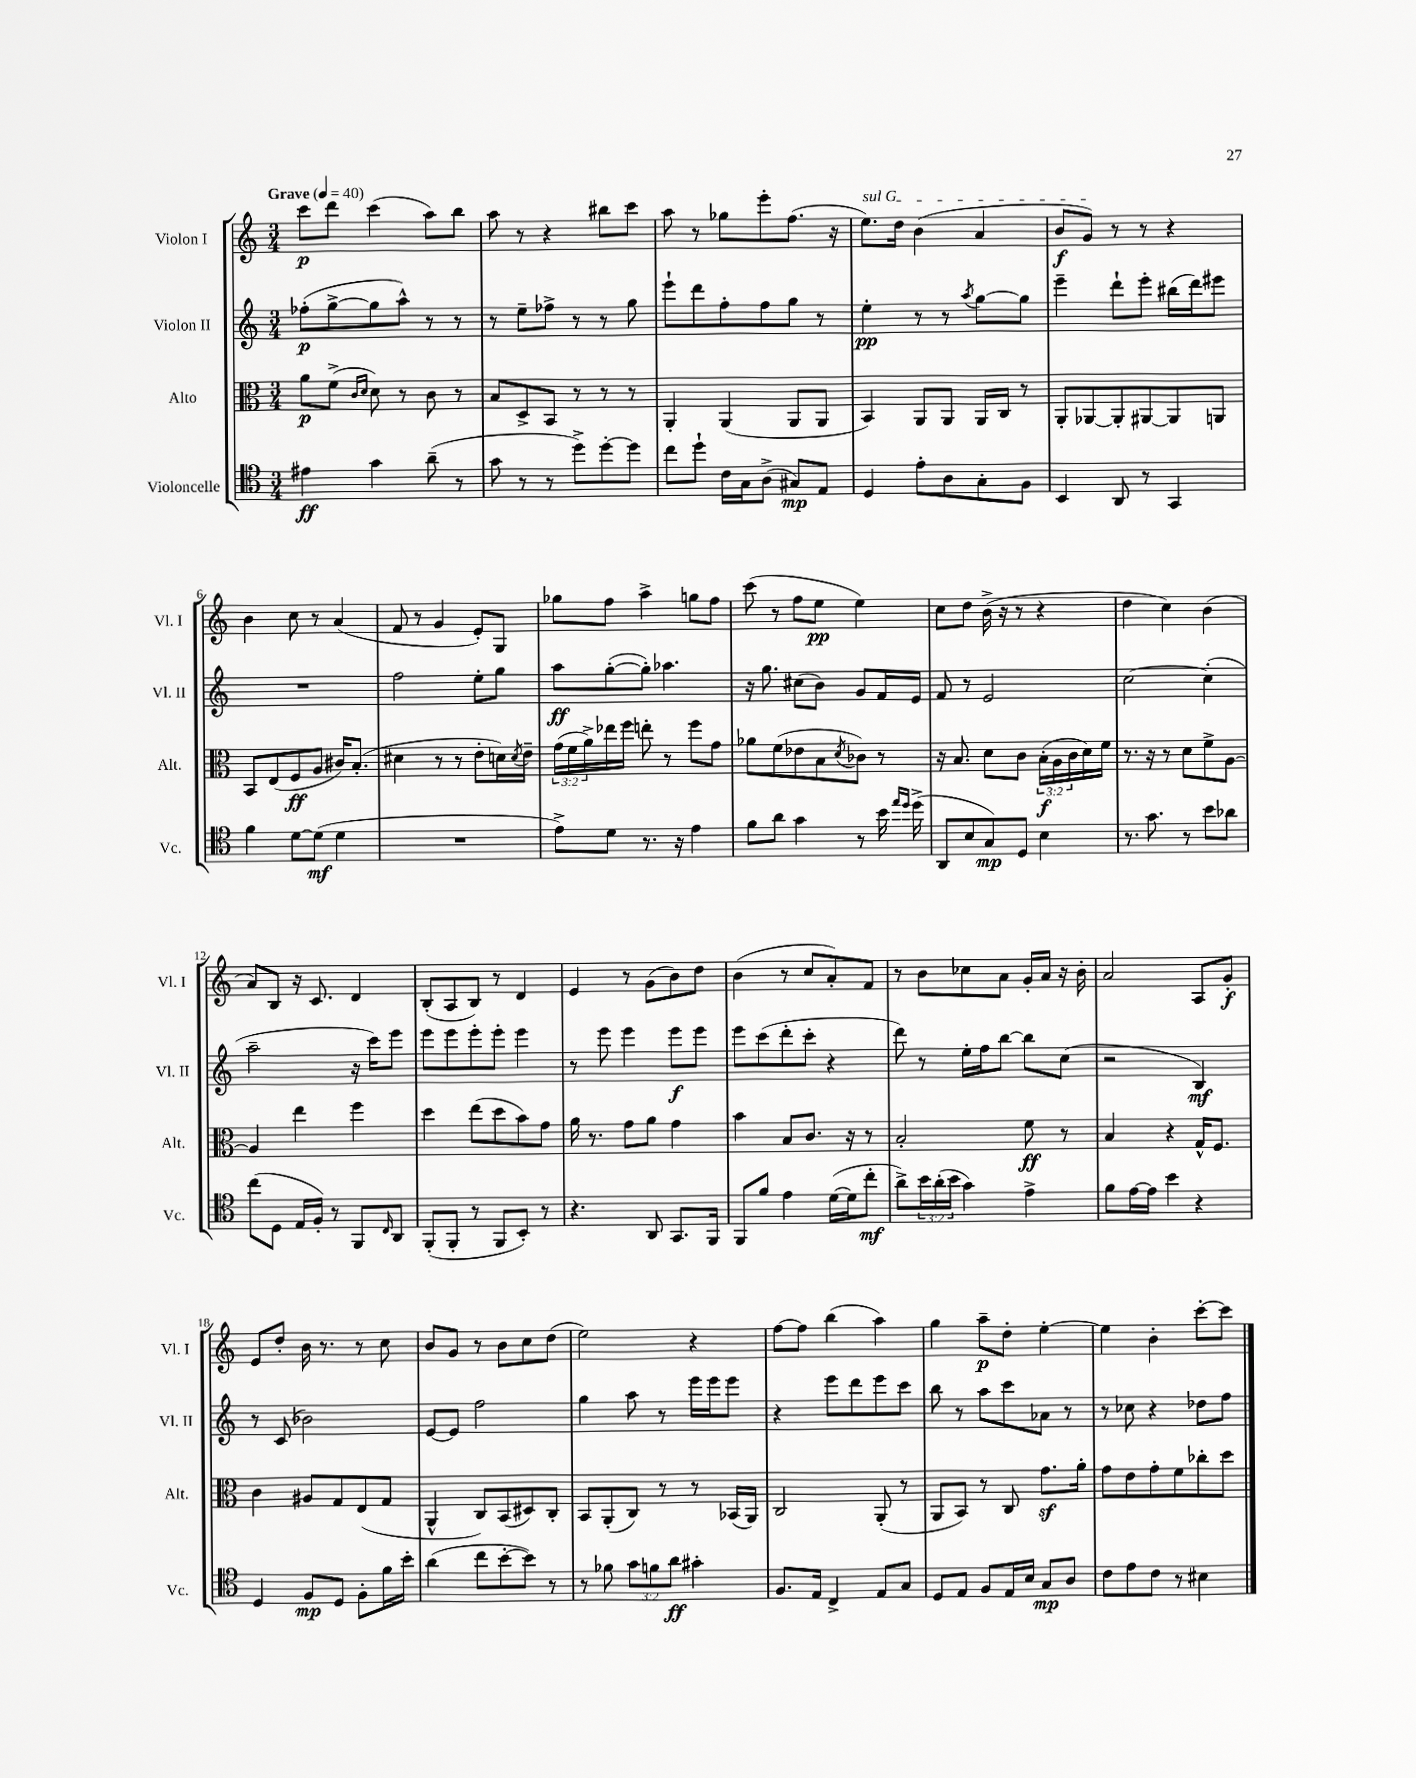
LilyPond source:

<<
\new StaffGroup <<
\new Staff = "s0" \with { instrumentName = "Violon I" shortInstrumentName = "Vl. I" } {
    \clef treble \key c \major \numericTimeSignature \time 3/4 \tempo "Grave" 4 = 40
    c'''8\p d'''8 c'''4( a''8) b''8 |
    a''8 r8 r4 bis''8 c'''8 |
    a''8 r8 ges''8 e'''8-. f''8.( r16 |
    \once \override TextSpanner.bound-details.left.text = \markup { \italic "sul G" } e''8.\startTextSpan) d''16 b'4( a'4 |
    b'8\f g'8\stopTextSpan) r8 r8 r4 |
    b'4 c''8 r8 a'4( |
    f'8 r8 g'4 e'8-.) g8 |
    ges''8 f''8 a''4-> g''8 f''8 |
    c'''8( r8 f''8 e''8\pp e''4) |
    c''8 d''8 b'16->( r16 r8 r4 |
    d''4 c''4) b'4( |
    a'8) b8 r16 c'8. d'4 |
    b8-.( a8 b8) r8 d'4 |
    e'4 r8 g'8( b'8) d''8 |
    b'4( r8 c''8 a'8-.) f'8 |
    r8 b'8 ces''8 a'8 g'16-. a'16 r16 b'16-. |
    a'2 a8 g'8-.\f |
    e'8 d''8-. b'16 r8. r8 c''8 |
    b'8 g'8 r8 b'8 c''8 d''8( |
    e''2) r4 |
    f''8~ f''8 b''4( a''4) |
    g''4 a''8--\p d''8-. e''4~-. |
    e''4 b'4-. c'''8~-. c'''8 \bar "|." |
}
\new Staff = "s1" \with { instrumentName = "Violon II" shortInstrumentName = "Vl. II" } {
    \clef treble \key c \major \numericTimeSignature \time 3/4
    fes''8-.\p( g''8~-> g''8 a''8-^) r8 r8 |
    r8 e''8-- fes''8-> r8 r8 g''8 |
    e'''8-! d'''8 f''8-. f''8 g''8 r8 |
    e''4-.\pp r8 r8 \acciaccatura { a''8 } g''8~ g''8 |
    e'''4-- d'''8-! e'''8-. bis''16( d'''16) eis'''8 |
    R2. |
    f''2 e''8-. g''8 |
    a''8\ff g''8~-.( g''8-.) aes''4. |
    r16 g''8. cis''8( b'8) g'8 f'16 e'16 |
    f'8 r8 e'2 |
    c''2~ c''4-.( |
    a''2-- r16 c'''16) e'''8 |
    e'''8 e'''8 e'''8-. e'''8-. e'''4 |
    r8 e'''8 e'''4 e'''8\f e'''8 |
    e'''8 c'''8( d'''8-. c'''8-. r4 |
    d'''8) r8 e''16-. f''16 b''8~ b''8 c''8( |
    r2 b4\mf) |
    r8 c'8( bes'2) |
    e'8~ e'8 f''2 |
    g''4 a''8 r8 e'''16 e'''16 e'''8 |
    r4 e'''8 d'''8 e'''8 c'''8 |
    b''8 r8 a''8 c'''8 aes'8 r8 |
    r8 ces''8 r4 des''8 f''8 \bar "|." |
}
\new Staff = "s2" \with { instrumentName = "Alto" shortInstrumentName = "Alt." } {
    \clef alto \key c \major \numericTimeSignature \time 3/4 \override Staff.TupletNumber.text = #tuplet-number::calc-fraction-text
    a'8\p f'8->( \grace { c'16 d'16 } d'8) r8 c'8 r8 |
    b8 d8-> b,8 r8 r8 r8 |
    a,4-. a,4( a,8 a,8 |
    b,4) a,8 a,8 a,16 c16 r8 |
    a,8-. aes,8~ aes,8-. ais,8~ ais,8 a,8 |
    b,8 e8( f8\ff a8 cis'16) b8.-.( |
    dis'4 r8 r8 e'8-. d'16) \acciaccatura { d'8 } e'16-- |
    \tuplet 3/2 { g'16( f'16 a'16->) } ees''16 f''16 e''8-. r8 f''8 g'8 |
    aes'8 f'8( ees'8 b8 \acciaccatura { d'8 } ces'8) r8 |
    r16 b8. d'8 c'8 \tuplet 3/2 { b16-.\f( a16 c'16 } d'16) f'16 |
    r8. r16 r8 d'8 f'8-> a8~ |
    a4 e''4 f''4 |
    d''4 e''8( d''8 b'8) g'8 |
    a'16 r8. g'8 a'8 g'4 |
    b'4 b8 c'8. r16 r8 |
    b2-. f'8\ff r8 |
    b4 r4 g16-^ f8. |
    c'4 ais8 g8 e8( g8 |
    a,4-^ c8) b,8( dis8) c8-. |
    b,8 a,8-.( c8) r8 r8 bes,16( a,16) |
    c2 a,8-.( r8 |
    a,8 b,8) r8 c8 g'8.\sf a'16-. |
    g'8 e'8 g'8-. f'8 ces''8-. d''8 \bar "|." |
}
\new Staff = "s3" \with { instrumentName = "Violoncelle" shortInstrumentName = "Vc." } {
    \clef tenor \key c \major \numericTimeSignature \time 3/4 \override Staff.TupletNumber.text = #tuplet-number::calc-fraction-text
    eis'4\ff g'4 a'8--( r8 |
    g'8 r8 r8 d''8->) d''8~-. d''8 |
    c''8 d''8-! c'16 g16 a8->( gis8\mp) e8 |
    d4 e'8-. a8 g8-. f8 |
    b,4 a,8 r8 g,4 |
    f'4 d'8~ d'8\mf( d'4 |
    R2. |
    e'8->) d'8 r8. r16 e'4 |
    f'8 a'8 g'4 r8 b'16 \grace { e''16 d''16 } d''16->( |
    a,8 b8 g8\mp) d8 b4 |
    r8. g'8. r8 b'8 aes'8 |
    c''8( d8 e16 f16-.) r8 f,8 \grace { c16 } a,8 |
    f,8-.( f,8-. r8 f,8 b,8-.) r8 |
    r4. a,8 g,8. f,16 |
    f,8 f'8 e'4 d'16~( d'16 c''8-.\mf |
    a'8->) \tuplet 3/2 { b'16 a'16-.( b'16 } g'4) e'4-> |
    f'8 e'16~ e'16 b'4 r4 |
    d4 f8\mp d8 f8-. f'16 b'16-. |
    a'4( c''8 b'8~-. b'8) r8 |
    r8 fes'8 \tuplet 3/2 { g'8 f'8 a'8\ff } gis'4-. |
    f8. e16 c4-> e8 g8 |
    d8 e8 f8 e16 b16 g8\mp a8 |
    c'8 e'8 c'8 r8 bis4 \bar "|." |
}
>>
>>
